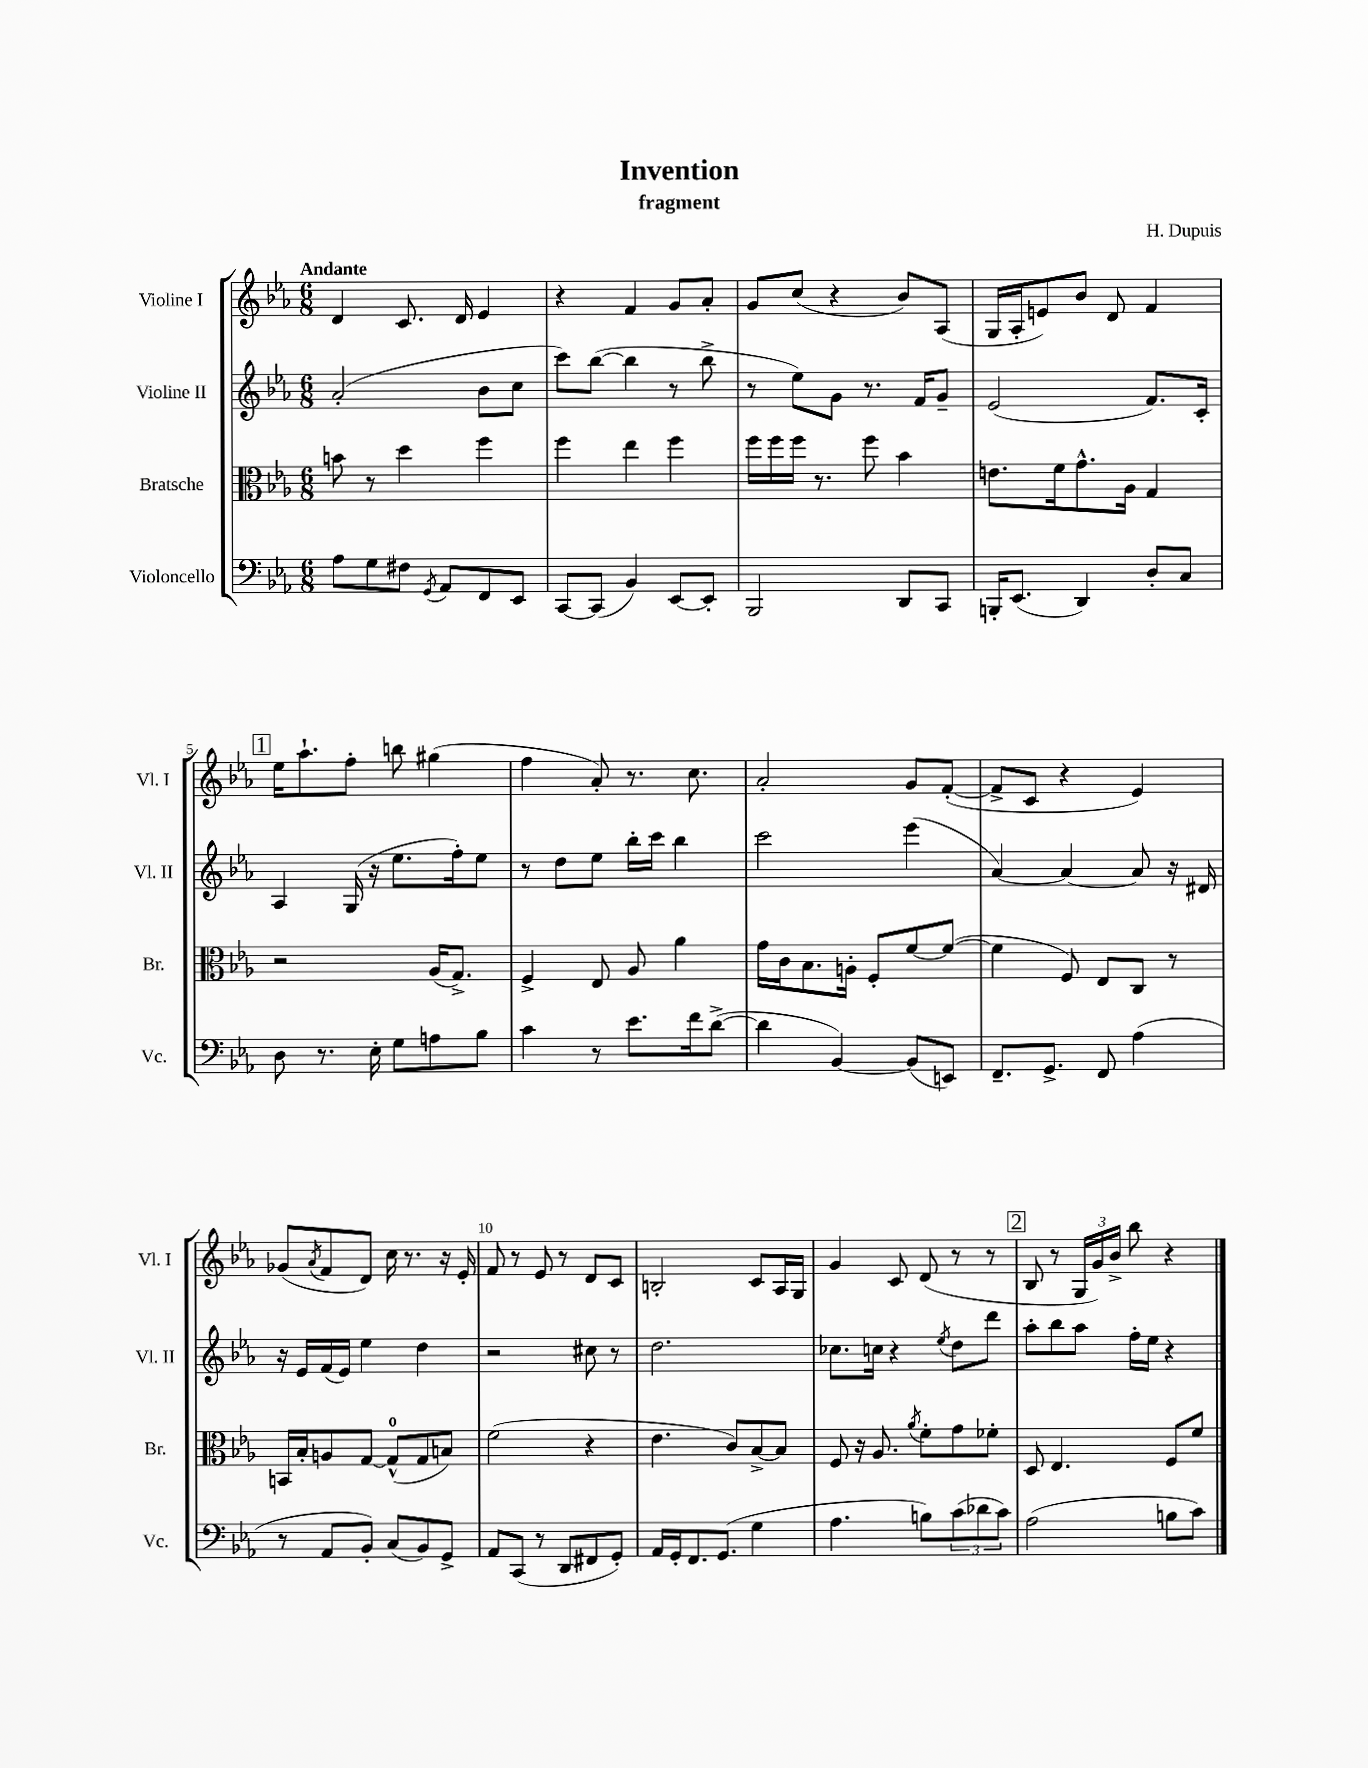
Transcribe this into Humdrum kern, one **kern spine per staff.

**kern	**kern	**kern	**kern
*part4	*part3	*part2	*part1
*staff4	*staff3	*staff2	*staff1
*I"Violoncello	*I"Bratsche	*I"Violine II	*I"Violine I
*I'Vc.	*I'Br.	*I'Vl. II	*I'Vl. I
*clefF4	*clefC3	*clefG2	*clefG2
*k[b-e-a-]	*k[b-e-a-]	*k[b-e-a-]	*k[b-e-a-]
*M6/8	*M6/8	*M6/8	*M6/8
=1	=1	=1	=1
!	!	!	!LO:TX:a:B:t=Andante
8A-\L	8bn\	(2a-'/	4d/
8G\	8r	.	.
8F#X\J	4dd\	.	8.c/
8qGG/	.	.	.
8AA-/L	.	.	.
.	.	.	16d/
8FF/	4ff\	8b-\L	4e-/
8EE-/J	.	8cc\J	.
=2	=2	=2	=2
[8CC/L	4ff\	8ccc\L)	4r
(8CC/J]	.	([8bb-\J	.
4BB-/)	4ee-\	4bb-\]	4f/
[8EE-/L	4ff\	8r	8g/L
8EE-'/J]	.	8bb-^\	8a-'/J
=3	=3	=3	=3
2BBB-/	16ff\LL	8r	8g/L
.	16ff\	.	.
.	16ff\JJ	8ee-\L)	(8cc/J
.	8.r	.	.
.	.	8g\J	4r
.	8ff\	8.r	.
8DD/L	4b-\	.	8b-/L)
.	.	16f/KL	.
8CC/J	.	8g~/J	(8A-/J
=4	=4	=4	=4
16BBBn'/KL	8.en\L	(2e-/	16G/LL
(8.EE-/J	.	.	16A-'/J
.	.	.	8en/)
.	16f\k	.	.
4DD/)	8.g^^\	.	8b-/J
.	.	.	8d/
.	16A-\Jk	.	.
8D'/L	4G/	8.f/L)	4f/
8C/J	.	.	.
.	.	16c'/Jk	.
!!LO:LB:g=z
!!LO:REH:place=s1:t=1
=5	=5	=5	=5
8D\	2r	4A-/	16ee-\KL
.	.	.	8.aa-`\
8.r	.	.	.
.	.	(16G/	8ff'\J
16E-'\	.	16r	.
8G\L	.	8.ee-\L	8bbn\
8An\	(16A-/KL	.	(4gg#X\
.	8.G^/J)	16ff'\k)	.
8B-\J	.	8ee-\J	.
=6	=6	=6	=6
4c\	4F^/	8r	4ff\
.	.	8dd\L	.
8r	8E-/	8ee-\J	8a-'/)
8.e-\L	8A-/	16bb-'\LL	8.r
.	.	16ccc\JJ	.
.	4a-\	4bb-\	.
16f\k	.	.	8.cc\
([8d^\J	.	.	.
=7	=7	=7	=7
4d\]	16g\LL	2ccc\	2a-'/
.	16c\J	.	.
.	8.B-\	.	.
[4BB-/)	.	.	.
.	16An'\Jk	.	.
.	8F'/L	.	.
(8BB-/L]	[8f/	(4eee-\	8g/L
8EEn/J)	(8f/J_	.	([8f'/J
=8	=8	=8	=8
8.FF~/L	4f\]	[4a-/)	8f^/L]
.	.	.	8c/J
8.GG^/J	.	.	.
.	8F/)	4a-/_	4r
8FF/	8E-/L	.	.
(4A-\	8C/J	8a-/]	4e-/)
.	8r	16r	.
.	.	16d#X/	.
!!LO:LB:g=z
=9	=9	=9	=9
8r	16BBn/LL	16r	(8g-X/L
.	16B-'/J	16e-/LL	.
.	.	.	8qa-/
8AA-/L	8An/	(16f/	8f/
.	.	16e-/JJ)	.
8BB-'/J)	[8G/J	4ee-\	8d/J)
(8C/L	(8G^^/L]	.	16cc\
.	.	.	8.r
8BB-/)	8G/	4dd\	.
8GG^/J	8Bn/J)	.	16r
.	.	.	16e-'/
=10	=10	=10	=10
8AA-/L	(2f\	2r	8f/
(8CC/J	.	.	8r
8r	.	.	8e-/
8DD/L	.	.	8r
8FF#X/	4r	8cc#X\	8d/L
8GG'/J)	.	8r	8c/J
=11	=11	=11	=11
16AA-/LL	4.e-\	2.dd\	2Bn'/
16GG'/J	.	.	.
8.FF/	.	.	.
(8.GG/J	.	.	.
.	8c/L)	.	.
4G\	[8B-^/	.	8c/L
.	8B-/J]	.	16A-/L
.	.	.	16G/JJ
=12	=12	=12	=12
4.A-\	8F/	8.cc-X\L	4g/
.	16r	.	.
.	8.A-/	16ccn\Jk	.
.	.	4r	8c/
.	8qa-/	.	.
8Bn\L)	8f'\L	.	(8d/
.	.	8qee-/	.
(12c\	8g\	8dd\L	8r
12d-X\	.	.	.
.	8f-X'\J	8ddd\J	8r
12c\J)	.	.	.
!!LO:REH:place=s1:t=2
=13	=13	=13	=13
(2A-\	8D/	8aa-'\L	8B-/
.	4.E-/	8bb-\	8r
.	.	8aa-\J	24G/LL
.	.	.	24g/)
.	.	.	24b-^/JJ
.	.	16ff'\LL	8bb-\
.	.	16ee-\JJ	.
8Bn\L	8F/L	4r	4r
8c\J)	8f/J	.	.
==	==	==	==
*-	*-	*-	*-
